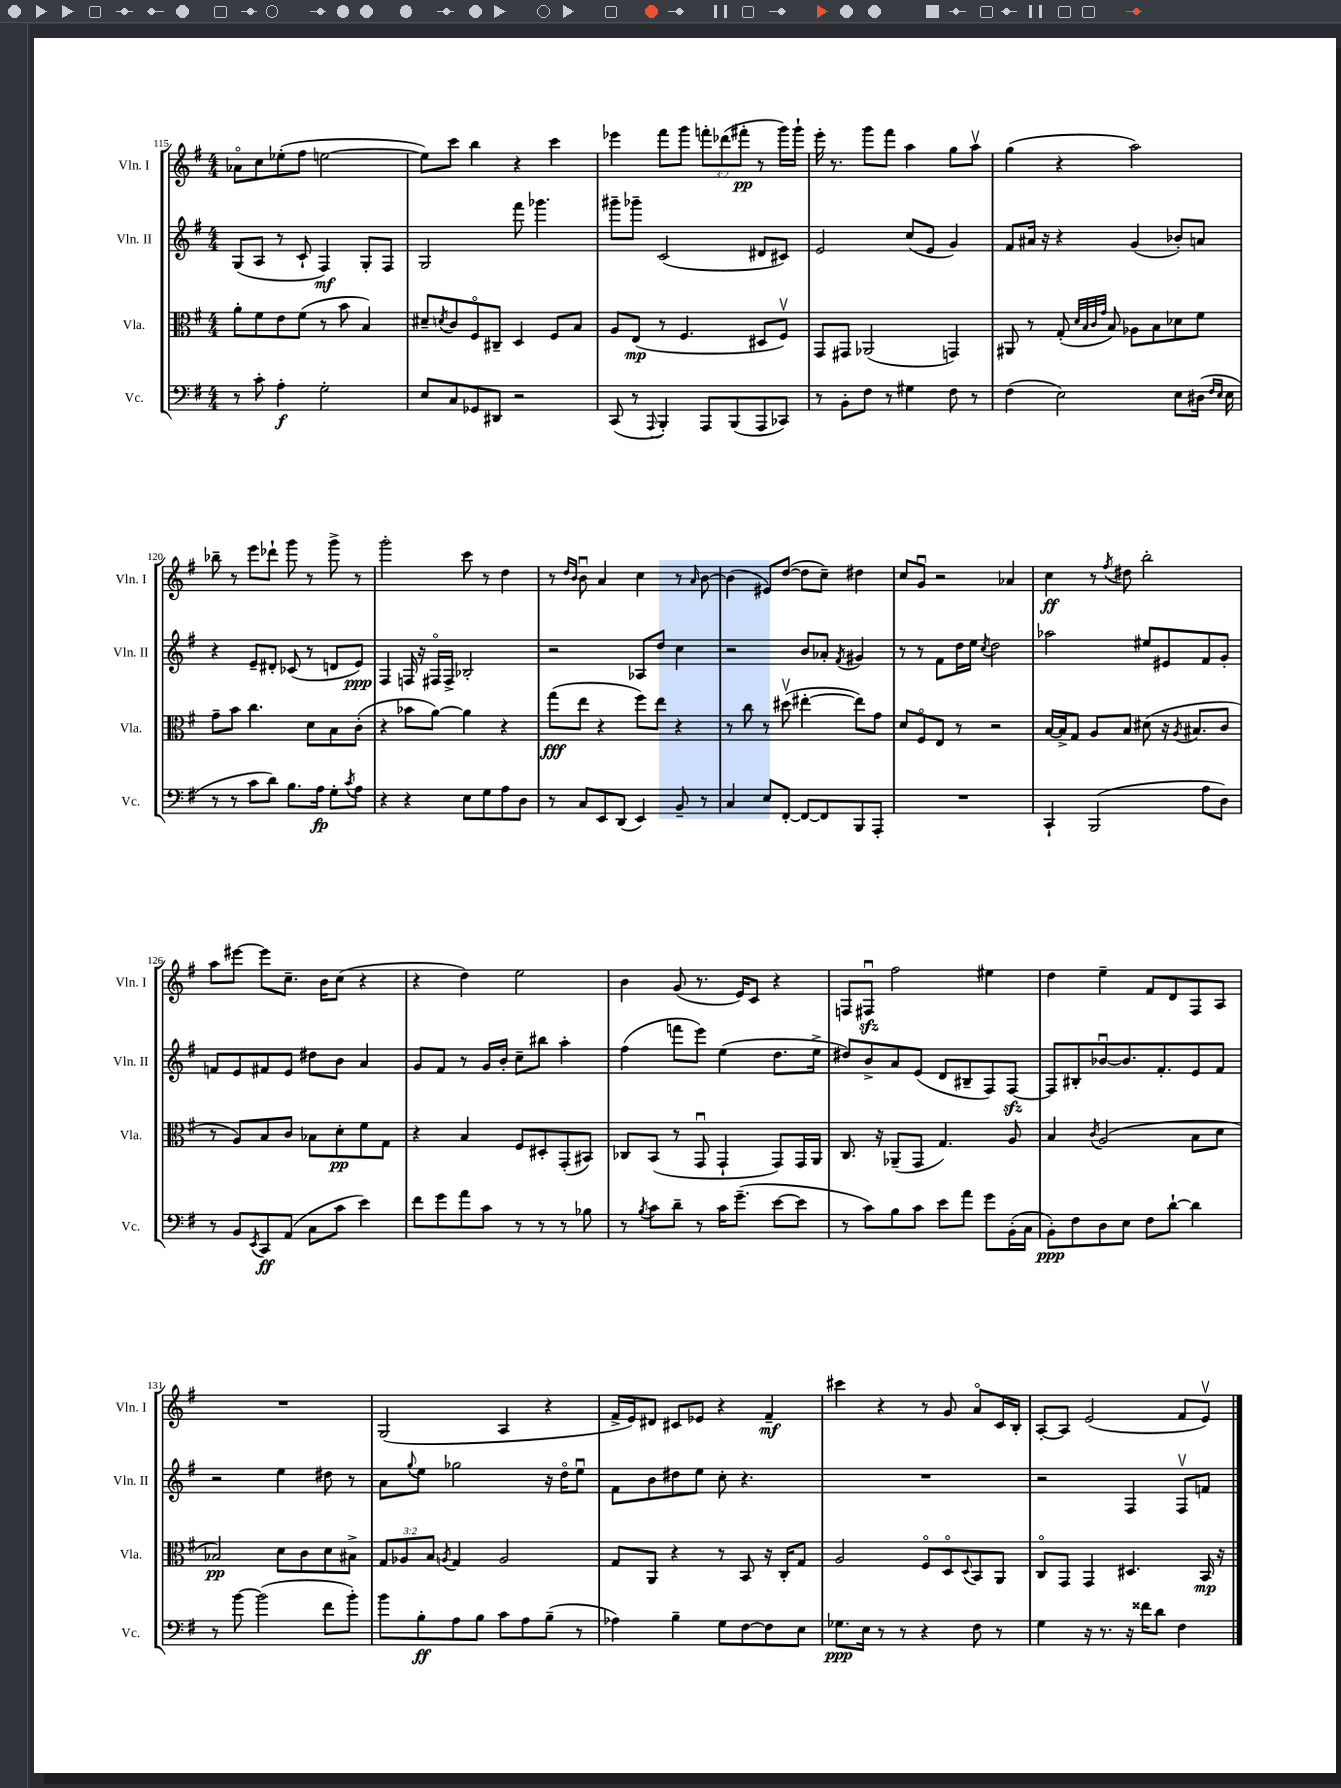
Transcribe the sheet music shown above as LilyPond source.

<<
\new StaffGroup <<
\new Staff = "s0" \with { instrumentName = "Vln. I" shortInstrumentName = "Vln. I" } {
    \clef treble \key g \major \numericTimeSignature \time 4/4 \override Staff.TupletNumber.text = #tuplet-number::calc-fraction-text
    aes'8\flageolet c''8 ees''8-.( fis''8 e''2~ |
    e''8) c'''8 b''4 r4 c'''4 |
    ees'''4 fis'''8 g'''8 \tuplet 3/2 { f'''8-. des'''8( fis'''8-.\pp } r8 g'''16) g'''16-! |
    e'''16-. r8. g'''8 fis'''8 a''4 g''8 a''8\upbow |
    g''4( r4 a''2) |
    bes''8-- r8 e'''8 des'''8-! g'''8 r8 g'''8-> r8 |
    g'''2-. c'''8 r8 d''4 |
    r8 \grace { d''16 b'16 } b'8\downbow a'4 c''4 r8 \grace { a'16 } b'8~ |
    b'4( eis'8) d''8~( d''8 c''8--) dis''4 |
    c''8 g'8\downbow r2 aes'4 |
    c''4\ff r8 \acciaccatura { fis''8 } dis''8 b''2-. |
    a''8 eis'''8~ eis'''8 c''8.-- b'16 c''8( r4 |
    r4 d''4) e''2 |
    b'4 g'8( r8. e'16) c'8 r4 |
    f8 fis8\downbow\sfz fis''2 eis''4 |
    d''4 e''4-- fis'8 d'8 fis8 a8 |
    R1 |
    g2( a4 r4 |
    fis'16-> e'16) dis'8 cis'8 ees'8 r4 fis'4--\mf |
    cis'''4 r4 r8 g'8 a'8\flageolet c'16 b16-. |
    a8~-. a8 e'2( fis'8 e'8\upbow) \bar "|." |
}
\new Staff = "s1" \with { instrumentName = "Vln. II" shortInstrumentName = "Vln. II" } {
    \clef treble \key g \major \numericTimeSignature \time 4/4
    g8( a8 r8 c'8-! fis4\mf) g8-. fis8 |
    g2 fis'''8 ges'''4. |
    gis'''8-- ges'''8-- c'2( dis'8 cis'8) |
    e'2 c''8( e'8 g'4) |
    fis'8 ais'16 r16 r4 g'4( bes'8-.) a'8 |
    r4 e'8-- dis'8-. ces'8( r8 d'8 e'8\ppp) |
    fis4 f16 r16 fis16\flageolet fis16-> bes2-. |
    r2 aes8 d''8 c''4 |
    r2 b'8 aes'8-. \acciaccatura { fis'8 } gis'4 |
    r8 r8 fis'8 d''16 e''16 \acciaccatura { c''8 } d''2 |
    aes''2 eis''8 eis'8 fis'8 g'8-. |
    f'8 e'8 fis'8 e'8 dis''8 b'8 a'4 |
    g'8 fis'8 r8 g'16 b'16-. c''8-- bis''8 a''4-. |
    fis''4( f'''8 e'''8) e''4( d''8. e''16-> |
    dis''8) b'8-> a'8 e'8( d'8 bis8-- fis8) fis8~\sfz |
    fis8 bis8-. bes'8~\downbow bes'8. fis'8.-. e'8 fis'8 |
    r2 e''4 dis''8 r8 |
    a'8 \appoggiatura { g''8 } e''8 ges''2 r16 d''16\flageolet e''8\downbow |
    fis'8 b'8 dis''8 e''8 c''8-. r4. |
    R1 |
    r2 fis4 fis8\upbow f'8 \bar "|." |
}
\new Staff = "s2" \with { instrumentName = "Vla." shortInstrumentName = "Vla." } {
    \clef alto \key g \major \numericTimeSignature \time 4/4 \override Staff.TupletNumber.text = #tuplet-number::calc-fraction-text
    a'8-. fis'8 e'8 fis'8( r8 b'8 b4) |
    dis'8-- \acciaccatura { d'8 } c'8 fis8\flageolet cis8-- d4 fis8 b8 |
    a8 e8\mp( r8 fis4. dis8 fis8\upbow) |
    g,8 gis,8 aes,2( g,4) |
    ais,8 r8 g8-.( \grace { d'32 b32 c'32 g'32 } b8) aes8 b8 des'8 fis'8 |
    g'8-- b'8 c''4. d'8 b8 c'8-.( |
    r4 bes'8 a'8~) a'4 r4 |
    g''8\fff( e''8 r4 fis''8) e''8 r4 |
    r8 c''8 r8 dis''8\upbow( eis''4~-. eis''8) g'8 |
    d'8 fis8\flageolet e8 r8 r2 |
    b16~ b16-> g8 a8 b8 dis'8( r16 \acciaccatura { a8 } bis8. c'8 |
    r8 a8) b8 c'8 bes8 d'8-.\pp fis'8 g8 |
    r4 b4 fis8 dis8-. g,8-.( bis,8) |
    ces8 b,8( r8 g,8\downbow g,4-! g,8) g,16 a,16 |
    c8. r16 aes,8--( g,8 g4.) a8 |
    b4 \acciaccatura { c'8 } a2( b8 d'8 |
    bes2\pp) d'8 c'8 d'8 bis8-> |
    \tuplet 3/2 { g8 aes8 b8 } \acciaccatura { a8 } g4 a2 |
    g8 a,8 r4 r8 b,8 r16 c16-. g8 |
    a2 fis8\flageolet d8\flageolet \appoggiatura { d8 } b,8 a,8 |
    c8\flageolet g,8 g,4 dis4. b,16\mp r16 \bar "|." |
}
\new Staff = "s3" \with { instrumentName = "Vc." shortInstrumentName = "Vc." } {
    \clef bass \key g \major \numericTimeSignature \time 4/4
    r8 c'8-. a4-.\f g2-. |
    e8 c8 ges,8 dis,8 r2 |
    c,8( r8 \appoggiatura { a,,8 } b,,4-.) a,,8 b,,8( a,,8 ces,8) |
    r8 b,8-. fis8 r8 gis4 fis8 r8 |
    fis4( e2) e8 dis16( \grace { fis16 e16 } e16 |
    r8 r8 c'8 d'8) b8. a16\fp g8-. \acciaccatura { c'8 } a8 |
    r4 r4 e8 g8 a8 d8 |
    r8 c8 e,8 d,8( e,4) b,8-- r8 |
    c4 e8 fis,8~-. fis,8~ fis,8 b,,8 a,,8-. |
    R1 |
    c,4-! b,,2( a8 d8) |
    r8 b,8 \acciaccatura { e,8 } c,8\ff a,8( c8 c'8 e'4) |
    fis'8 g'8 a'8 c'8 r8 r8 r8 bes8 |
    r8 \acciaccatura { b8 } c'8 d'8-- r8 c'16 g'8.--( e'8~ e'8 |
    r8 c'8) b8 c'8 e'8 a'8 g'8 b,16-.( c16 |
    b,8-.\ppp) fis8 d8 e8 fis8 d'8~-! d'4 |
    r8 b'8~ b'2( fis'8 b'8-.) |
    b'8 b8-.\ff a8 b8 c'8 a8 b8--( r8 |
    aes4) b4-- g8 fis8~ fis8 e8 |
    ges8.\ppp e16 r8 r8 r4 fis8 r8 |
    g4 r16 r8. r16 fisis'16 d'8 fis4 \bar "|." |
}
>>
>>
\layout { \context { \Score currentBarNumber = #115 } }
